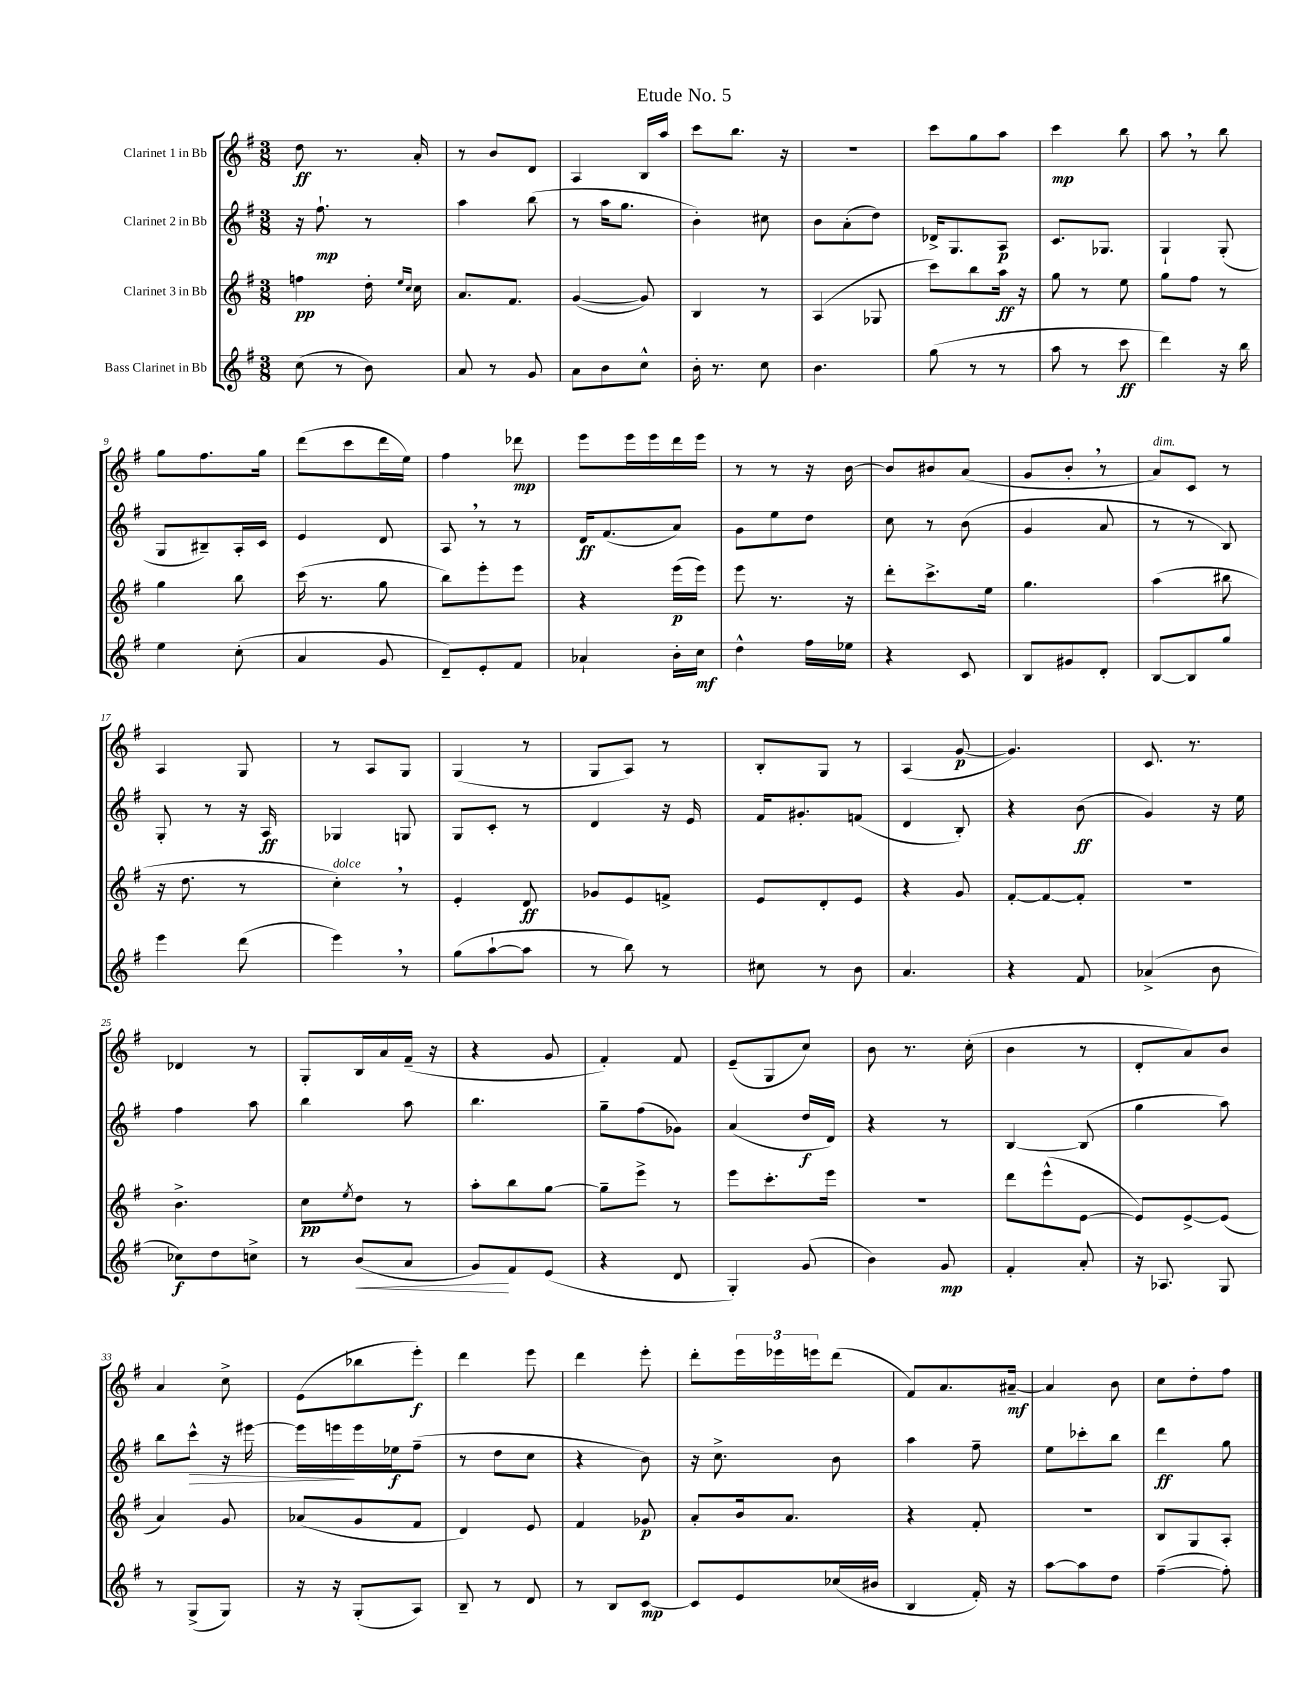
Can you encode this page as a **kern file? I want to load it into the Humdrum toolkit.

**kern	**kern	**kern	**kern
*staff4	*staff3	*staff2	*staff1
*clefG2	*clefG2	*clefG2	*clefG2
*k[f#]	*k[f#]	*k[f#]	*k[f#]
*M3/8	*M3/8	*M3/8	*M3/8
(8cc\	4ff\	16r	8dd\
.	.	8.ff#`\	.
8r	.	.	8.r
8b\)	16dd'\	8r	.
.	16qqee/LL	.	.
.	16qqcc/JJ	.	.
.	16cc\	.	16a'/
=	=	=	=
8a/	8.a/L	4aa\	8r
8r	.	.	8b/L
.	8.f#/J	.	.
8g/	.	(8bb\	8d/J
=	=	=	=
8a\L	([4g/	8r	4A/
8b\	.	16aa\LK	.
.	.	8.gg\J	.
8cc^^\J	8g/])	.	16B/LL
.	.	.	16aa/JJ
=	=	=	=
16b'\	4B/	4b'\)	8ccc\L
8.r	.	.	.
.	.	.	8.bb\J
8cc\	8r	8cc#\	.
.	.	.	16r
=	=	=	=
4.b\	(4A/	8b\L	4.r
.	.	(8a'\	.
.	8G-/	8dd\J)	.
=	=	=	=
(8gg\	8ccc\L)	16d-^/LK	8ccc\L
.	.	8.G/	.
8r	8bb\	.	8gg\
8r	16aa\Jk	8A/J	8aa\J
.	16r	.	.
=	=	=	=
8aa\	8gg\	8.c/L	4ccc\
8r	8r	.	.
.	.	8.G-/J	.
8ccc\	8ee\	.	8bb\
=	=	=	=
4ddd\)	8gg\L	4G`/	8aa\
.	8ff#\J	.	8r
16r	8r	(8G'/	8bb\
16bb\	.	.	.
=	=	=	=
4ee\	4gg\	8G/L	8gg\L
.	.	8B#~/)	8.ff#\
(8cc'\	8bb\	16A'/L	.
.	.	16c/JJ	16gg\Jk
=	=	=	=
4a/	(16ccc\	4e/	(8ddd\L
.	8.r	.	.
.	.	.	8ccc\
8g/	8gg\	8d/	16ddd\L
.	.	.	16ee\JJ)
=	=	=	=
8d~/L)	8bb\L)	8A/	4ff#\
8e'/	8eee'\	8r	.
8f#/J	8eee\J	8r	8ddd-\
=	=	=	=
4a-`/	4r	16d/LK	8eee\L
.	.	(8.f#/	.
.	.	.	16eee\L
.	.	.	16eee\
16b'\LL	(16eee\LL	8a/J)	16ddd\
16cc\JJ	16eee\JJ)	.	16eee\JJ
=	=	=	=
4dd^^\	8eee\	8g\L	8r
.	8.r	8ee\	8r
16ff#\LL	.	8dd\J	16r
16ee-\JJ	16r	.	[16b\
=	=	=	=
4r	8ddd'\L	8cc\	8b/]L
.	8.ccc^\	8r	8b#/
8c/	.	(8b\	(8a/J
.	16ee\Jk	.	.
=	=	=	=
8B/L	4.gg\	4g/	8g/L
8g#/	.	.	8b'/J
8d'/J	.	8a/	8r
=	=	=	=
[8B/L	(4aa\	8r	8a/L)
8B/]	.	8r	8c/J
8gg/J	8bb#\	8B/)	8r
=	=	=	=
4eee\	16r	8G'/	4A/
.	8.dd\	.	.
.	.	8r	.
(8ddd\	8r	16r	8G/
.	.	16A/	.
=	=	=	=
4eee\)	4cc'\)	4G-/	8r
.	.	.	8A/L
8r	8r	8G/	8G/J
=	=	=	=
(8gg\L	4e'/	8G/L	(4G/
[8aa`\	.	8c'/J	.
8aa\]J	8d/	8r	8r
=	=	=	=
8r	8g-/L	4d/	8G/L
8bb\)	8e/	.	8A/J)
8r	8f^/J	16r	8r
.	.	16e/	.
=	=	=	=
8cc#\	8e/L	16f#/LK	8B'/L
.	.	8.g#'/	.
8r	8d'/	.	8G/J
8b\	8e/J	(8f/J	8r
=	=	=	=
4.a/	4r	4d/	(4A/
.	8g/	8B'/)	[8g/
=	=	=	=
4r	[8f#'/L	4r	4.g/])
.	8f#/_	.	.
8f#/	8f#'/]J	(8b\	.
=	=	=	=
(4a-^/	4.r	4g/)	8.c/
.	.	.	8.r
8b\	.	16r	.
.	.	16ee\	.
=	=	=	=
8cc-\L)	4.b^\	4ff#\	4d-/
8dd\	.	.	.
8cc^\J	.	8aa\	8r
=	=	=	=
8r	8cc\L	4bb\	8G'/L
.	8qee/	.	.
(8b/L	8dd\J	.	16B/L
.	.	.	16a/
8a/J	8r	8aa\	(16f#~/JJ
.	.	.	16r
=	=	=	=
8g/L)	8aa'\L	4.bb\	4r
8f#/	8bb\	.	.
(8e/J	[8gg\J	.	8g/
=	=	=	=
4r	8gg~\]L	8gg~\L	4f#'/)
.	8eee^\J	(8ff#\	.
8d/	8r	8g-\J)	8f#/
=	=	=	=
4G'/)	8eee\L	(4a/	(8e~/L
.	8.ccc'\	.	8G/
(8g/	.	16dd/LL	8cc/J)
.	16eee\Jk	16d/JJ)	.
=	=	=	=
4b\)	4.r	4r	8b\
.	.	.	8.r
8g/	.	8r	.
.	.	.	(16cc'\
=	=	=	=
4f#'/	8ddd\L	[4B/	4b\
.	(8eee^^\	.	.
8a'/	[8e\J	(8B/]	8r
=	=	=	=
16r	8e/]L)	4gg\	8d'/L
8.A-/	.	.	.
.	[8e^/	.	8a/)
8G/	(8e/]J	8aa\)	8b/J
=	=	=	=
8r	4a/)	8bb\L	4a/
(8G^/L	.	8ccc^^\J	.
8G/J)	8g/	16r	8cc^\
.	.	[16eee#\	.
=	=	=	=
16r	(8a-/L	16eee#\]LL	(8e\L
16r	.	16eee\	.
(8G'/L	8g/	16eee\	8bb-\
.	.	16ee-\J	.
8A/J)	8f#/J	(8ff#~\J	8eee'\J)
=	=	=	=
8B~/	4d/)	8r	4ddd\
8r	.	8dd\L	.
8d/	8e/	8cc\J	8eee\
=	=	=	=
8r	4f#/	4r	4ddd\
8B/L	.	.	.
[8c/J	8g-/	8b\)	8eee'\
=	=	=	=
8c/]L	8a'/L	16r	8ddd'\L
.	.	8.cc^\	.
8e/	16b/k	.	24eee\L
.	.	.	24eee-\
.	8.a/J	.	.
.	.	.	24eee\J
(16cc-/L	.	8b\	(8ddd\J
16b#/JJ	.	.	.
=	=	=	=
4B/	4r	4aa\	8f#/L)
.	.	.	8.a/
16f#'/)	8f#'/	8ff#~\	.
16r	.	.	[16a#~/Jk
=	=	=	=
[8aa\L	4.r	8ee\L	4a#/]
8aa\]	.	8ccc-'\	.
8dd\J	.	8bb\J	8b\
=	=	=	=
([4ff#~\	8B/L	4ddd\	8cc\L
.	8G/	.	8dd'\
8ff#'\])	8A'/J	8gg\	8ff#\J
==	==	==	==
*-	*-	*-	*-
